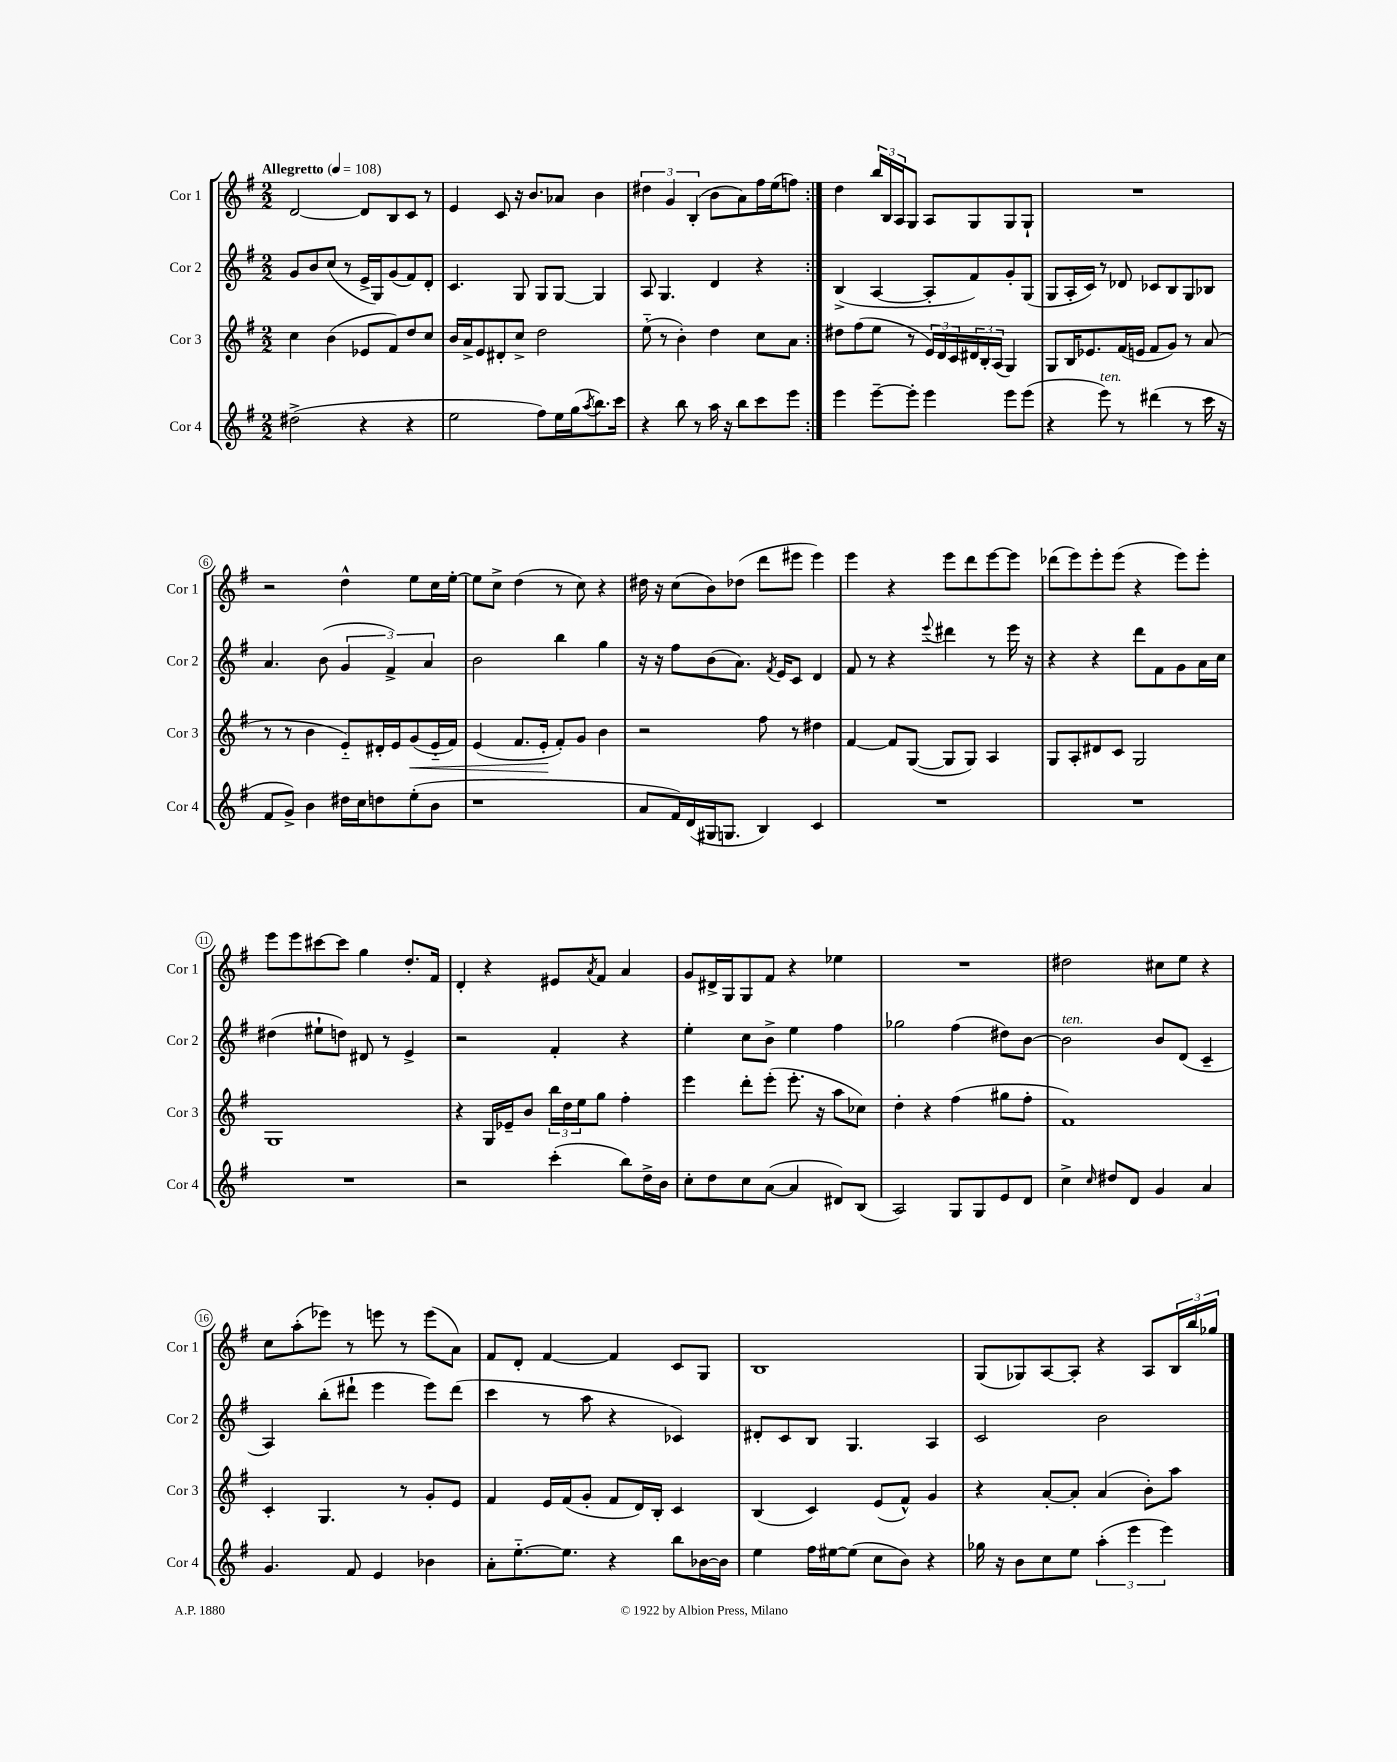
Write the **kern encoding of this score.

**kern	**kern	**dynam	**kern	**kern
*part4	*part3	*part3	*part2	*part1
*staff4	*staff3	*staff3	*staff2	*staff1
*I"Cor 4	*I"Cor 3	*	*I"Cor 2	*I"Cor 1
*I'Cor 4	*I'Cor 3	*	*I'Cor 2	*I'Cor 1
*clefG2	*clefG2	*	*clefG2	*clefG2
*k[f#]	*k[f#]	*	*k[f#]	*k[f#]
*M2/2	*M2/2	*	*M2/2	*M2/2
*MM108	*MM108	*	*MM108	*MM108
=1	=1	=1	=1	=1
!	!	!	!	!LO:TX:a:B:t=Allegretto
(2dd#X^\	4cc\	.	8g/L	[2d/
.	.	.	8b/	.
.	(4b\	.	(8cc/J	.
.	.	.	8r	.
4r	8e-X/L	.	16e^/LL	8d/L]
.	.	.	16G/J)	.
.	8f#/)	.	(8g/	8B/
4r	8dd/	.	8f#/)	8c/J
.	8cc/J	.	8d'/J	8r
=2	=2	=2	=2	=2
2ee\	16b/LL	.	4.c/	4e/
.	16a^/J	.	.	.
.	8e/	.	.	.
.	8d#X'/	.	.	8c/
.	8cc^/J	.	8G/	16r
.	.	.	.	8.b/L
8ff#\L)	2dd\	.	8G/L	.
16ee\L	.	.	[8G/J	8a-X/J
(16gg\J	.	.	.	.
8qaa/	.	.	.	.
8.bb\)	.	.	4G/]	4b\
16ccc\Jk	.	.	.	.
=3	=3	=3	=3	=3
4r	(8ee\	.	8A/	6dd#X\
.	8r	.	4.G/	.
.	.	.	.	6g/
8bb\	4b'\)	.	.	.
.	.	.	.	(6B'/
8r	.	.	.	.
16aa\	4dd\	.	4d/	8b\L
16r	.	.	.	.
8bb\L	.	.	.	8a\)
8ccc\	8cc\L	.	4r	16ff#\L
.	.	.	.	(16ee\J
8eee\J	8a\J	.	.	8ffn\J)
=4:|!	=4:|!	=4:|!	=4:|!	=4:|!
4eee\	8dd#X\L	.	(4B^/	4dd\
.	(8ff#\	.	.	.
[8eee~\L	8ee\J	.	[4A/	24bb/LL
.	.	.	.	24B/
.	.	.	.	24A/J
8eee'\J]	8r	.	.	8G/J
4eee\	24e/LL)	.	8A'/L]	8A/L
.	24d/	.	.	.
.	24c/	.	.	.
.	24d#X/	.	8f#/)	8G/
.	24B'/	.	.	.
.	(24A/JJ	.	.	.
8eee\L	4G/)	.	8g'/	8G/
(8eee\J	.	.	(8G/J	8G`/J
=5	=5	=5	=5	=5
4r	8G/L	.	8G/L	1r
.	16B/K	.	16A'/L	.
.	8.e-X/	.	16c/JJ)	.
!LO:TX:a:i:t=ten.	!	!	!	!
8eee\)	.	.	8r	.
8r	(16f#/L	.	8d-X/	.
.	16en/JJ	.	.	.
(4ddd#X\	8f#/L	.	8c-X/L	.
.	8g/J)	.	8B/	.
8r	8r	.	8G/	.
16ccc\	(8a/	.	8B-X/J	.
16r	.	.	.	.
!!LO:LB:g=z
=6	=6	=6	=6	=6
8f#/L	8r	.	4.a/	2r
8g^/J)	8r	.	.	.
4b\	4b\	.	.	.
.	.	.	(8b\	.
16dd#X\LL	8e/L)	.	6g/	4dd^^\
16cc\J	.	.	.	.
8ddn\	16d#X'/L	.	.	.
.	.	.	6f#^/)	.
.	16e/J	.	.	.
!	!	!LO:HP:b	!	!
(8ee'\	(8g/	<	.	8ee\L
.	.	.	6a/	.
8b\J	16e/L	.	.	16cc\L
.	16f#/JJ)	.	.	[16ee'\JJ
=7	=7	=7	=7	=7
1r	(4e/	.	2b\	8ee\L]
.	.	.	.	8cc^\J
.	8.f#/L	.	.	(4dd\
.	16e'/Jk	.	.	.
.	8f#'/L)	[	4bb\	8r
.	8g/J	.	.	8cc\)
.	4b\	.	4gg\	4r
=8	=8	=8	=8	=8
8a/L	2r	.	16r	16dd#X\
.	.	.	16r	16r
16f#/L)	.	.	8ff#\L	(8cc\L
(16d/	.	.	.	.
16G#X/J	.	.	(8b\	8b\)
8.Gn/J	.	.	.	.
.	.	.	8.a\J)	(8dd-X\J
4B/)	8ff#\	.	.	8ddd\L
.	.	.	8qf#/	.
.	.	.	16e/KL	.
.	8r	.	8c/J	8eee#X\J
4c/	4dd#X\	.	4d/	4eee#\)
=9	=9	=9	=9	=9
1r	[4f#/	.	8f#/	4eee\
.	.	.	8r	.
.	8f#/L]	.	4r	4r
.	([8G/J	.	.	.
.	.	.	8qqeee/	.
.	8G/L]	.	4ddd#X\	8eee\L
.	8G/J)	.	.	8ddd\
.	4A/	.	8r	[8eee\
.	.	.	16eee\	8eee\J]
.	.	.	16r	.
=10	=10	=10	=10	=10
1r	8G/L	.	4r	(8ddd-X\L
.	8A'/	.	.	8eee\)
.	8d#X/	.	4r	8eee'\
.	8c/J	.	.	(8eee\J
.	2G/	.	8ddd\L	4r
.	.	.	8f#\	.
.	.	.	8g\	8eee\L)
.	.	.	16a\L	8eee'\J
.	.	.	16cc\JJ	.
!!LO:LB:g=z
=11	=11	=11	=11	=11
1r	1G	.	(4dd#X\	8eee\L
.	.	.	.	8eee\
.	.	.	8ee#X`\L	[8ccc#X\
.	.	.	8ddn\J)	8ccc#\J]
.	.	.	8d#X/	4gg\
.	.	.	8r	.
.	.	.	4e^/	8.dd'/L
.	.	.	.	16f#/Jk
=12	=12	=12	=12	=12
2r	4r	.	2r	4d'/
.	16G/LL	.	.	4r
.	16e-X~/J	.	.	.
.	8b/J	.	.	.
(4ccc'\	24bb\LL	.	4f#'/	8e#X/L
.	24dd\	.	.	.
.	24ee\J	.	.	.
.	.	.	.	8qa/
.	8gg\J	.	.	8f#/J
8bb\L)	4ff#'\	.	4r	4a/
16dd^\L	.	.	.	.
16b\JJ	.	.	.	.
=13	=13	=13	=13	=13
8cc'\L	4eee\	.	4ee'\	8g/L
8dd\	.	.	.	16d#X^/L
.	.	.	.	16G/J
8cc\	8ddd'\L	.	8cc\L	8G/
([8a\J	(8eee'\J	.	8b^\J	8f#/J
4a/]	8.eee'\	.	4ee\	4r
.	16r	.	.	.
8d#X/L)	8aa\L	.	4ff#\	4ee-X\
(8B/J	8cc-X\J)	.	.	.
=14	=14	=14	=14	=14
2A/)	4dd'\	.	2gg-X\	1r
.	4r	.	.	.
8G/L	(4ff#\	.	(4ff#\	.
8G/	.	.	.	.
8e/	8gg#X\L	.	8dd#X\L)	.
8d/J	8ff#'\J	.	[8b\J	.
=15	=15	=15	=15	=15
!	!	!	!LO:TX:a:i:t=ten.	!
4cc^\	1f#)	.	2b\]	2dd#X\
16qqcc/	.	.	.	.
8dd#X/L	.	.	.	.
8d/J	.	.	.	.
4g/	.	.	8b/L	8cc#X\L
.	.	.	(8d/J	8ee\J
4a/	.	.	4c~/	4r
!!LO:LB:g=z
=16	=16	=16	=16	=16
4.g/	4c'/	.	4A/)	8cc\L
.	.	.	.	(8aa'\
.	4.G/	.	(8bb'\L	8eee-X\J)
8f#/	.	.	8ddd#X`\J	8r
4e/	.	.	4eee\	8eeen\
.	8r	.	.	8r
4b-X\	8g'/L	.	8eee\L)	(8eee\L
.	8e/J	.	(8ddd#\J	8a\J)
=17	=17	=17	=17	=17
8a'\L	4f#/	.	4ccc\	8f#/L
[8.ee\	.	.	.	8d'/J
.	16e/LL	.	8r	[4f#/
8.ee\J]	(16f#/J	.	.	.
.	8g'/J	.	8aa\	.
4r	8f#/L	.	4r	4f#/]
.	16d/L)	.	.	.
.	16B'/JJ	.	.	.
8bb\L	4c/	.	4c-X/)	8c/L
[16b-X\L	.	.	.	8G/J
16b-\JJ]	.	.	.	.
=18	=18	=18	=18	=18
4ee\	(4B/	.	8d#X'/L	1B
.	.	.	8c/	.
16ff#\LL	4c/)	.	8B/J	.
[16ee#X\J	.	.	.	.
(8ee#\J]	.	.	4.G/	.
8cc\L	(8e/L	.	.	.
8b\J)	8f#^^/J)	.	.	.
4r	4g/	.	4A/	.
=19	=19	=19	=19	=19
16gg-X\	4r	.	2c/	(8G/L
16r	.	.	.	.
8b\L	.	.	.	8G-X/)
8cc\	[8a'/L	.	.	[8A/
8ee\J	8a'/J]	.	.	8A'/J]
(6aa'\	(4a/	.	2b\	4r
6eee\	.	.	.	.
.	8b'\L)	.	.	8A/L
6eee\)	.	.	.	.
.	8aa\J	.	.	24B/L
.	.	.	.	24bb/
.	.	.	.	24gg-X/JJ
==	==	==	==	==
*-	*-	*-	*-	*-
